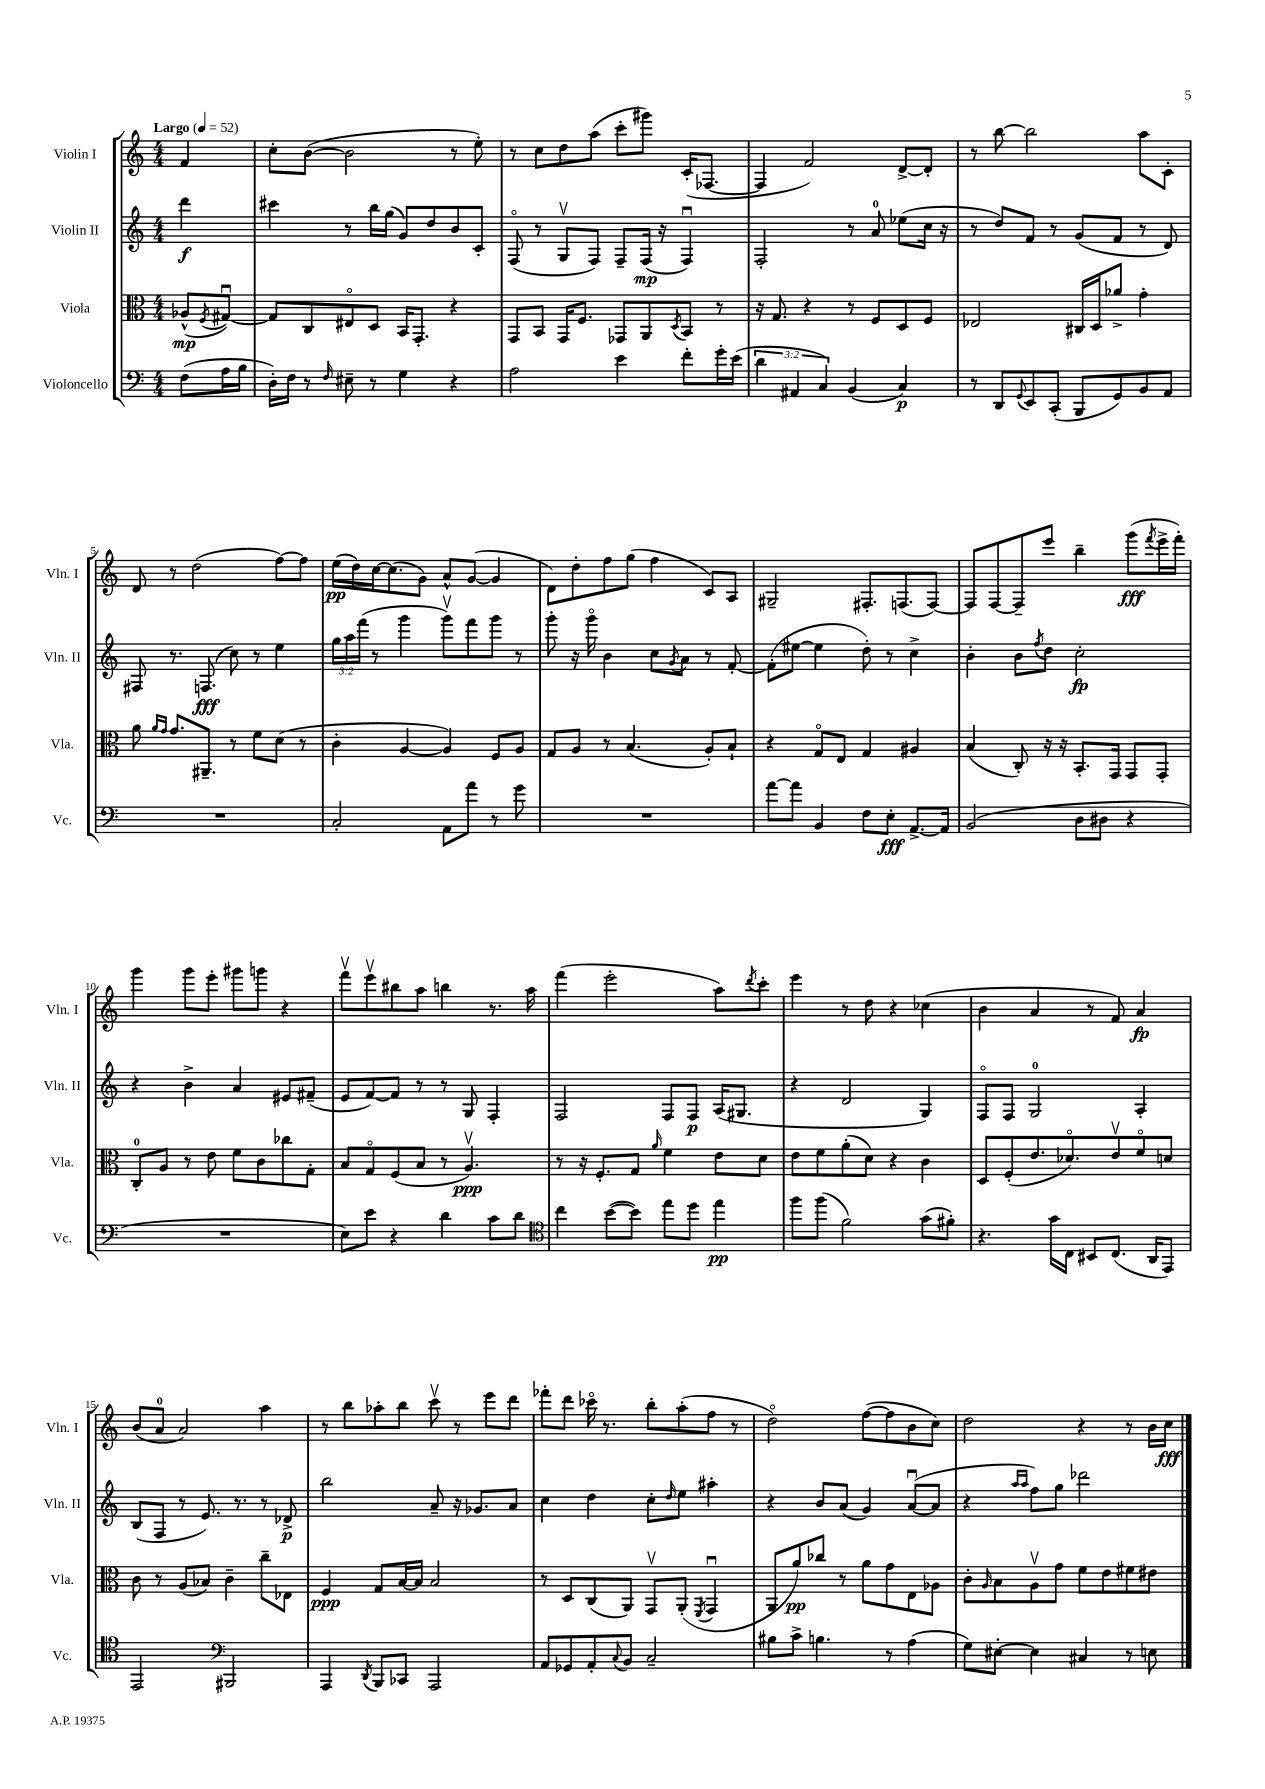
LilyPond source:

<<
\new StaffGroup <<
\new Staff = "s0" \with { instrumentName = "Violin I" shortInstrumentName = "Vln. I" } {
    \clef treble \key c \major \numericTimeSignature \time 4/4 \partial 4 \tempo "Largo" 4 = 52
    f'4 |
    c''8-. b'8~( b'2 r8 e''8-.) |
    r8 c''8 d''8 a''8( c'''8-. gis'''8) c'16-.( fes8.~ |
    fes4 f'2) d'8~-> d'8-. |
    r8 b''8~ b''2 a''8 c'8-. |
    d'8 r8 d''2( f''8~) f''8 |
    e''16\pp( d''16) c''16~ c''8.( g'8) a'8-^ g'8~( g'4 |
    d'8) d''8-. f''8 g''8( f''4 c'8) a8 |
    gis2-- fis8.-. f8.( f8~) |
    f8 f8~ f8-- e'''8 b''4-- g'''8\fff( \acciaccatura { f'''8 } e'''16-> f'''16-.) |
    g'''4 g'''8 e'''8-. gis'''8 g'''8 r4 |
    f'''8\upbow e'''8\upbow bis''8 a''8 b''4 r8. a''16 |
    f'''4( e'''2-. a''8) \acciaccatura { d'''8 } c'''8-. |
    e'''4 r8 d''8 r4 ces''4( |
    b'4 a'4 r8 f'8) a'4\fp |
    b'8( a'8-0 a'2) a''4 |
    r8 b''8 aes''8-. b''8 c'''8\upbow r8 e'''8 d'''8 |
    fes'''8-. d'''8 ces'''16\flageolet r8. b''8-. a''8-.( f''8 r8 |
    d''2\flageolet) f''8~( f''8 b'8 c''8) |
    d''2 r4 r8 b'16 c''16\fff \bar "|." |
}
\new Staff = "s1" \with { instrumentName = "Violin II" shortInstrumentName = "Vln. II" } {
    \clef treble \key c \major \numericTimeSignature \time 4/4 \override Staff.TupletNumber.text = #tuplet-number::calc-fraction-text \partial 4
    d'''4\f |
    cis'''4 r8 b''16 g''16( g'8) d''8 b'8 c'8-. |
    f8\flageolet( r8 g8\upbow f8) f8-- f16\mp( r16 f4\downbow) |
    f2-. r8 a'8-0 ees''8( c''16 r16 |
    r8 d''8) f'8 r8 g'8( f'8 r8 d'8) |
    fis8 r8. f8.\fff( c''8) r8 e''4 |
    \tuplet 3/2 { g''16 a''16 f'''16( } r8 g'''4 g'''8\upbow) f'''8 g'''8 r8 |
    g'''8-. r16 g'''16\flageolet b'4 c''8 \acciaccatura { g'8 } a'8 r8 f'8~-. |
    f'8-.( eis''8~ eis''4 d''8-.) r8 c''4-> |
    b'4-. b'8 \acciaccatura { f''8 } d''8 c''2-.\fp |
    r4 b'4-> a'4 eis'8 fis'8--( |
    e'8 f'8~) f'8 r8 r8 g8 f4-. |
    f2 f8 f8\p a16( gis8. |
    r4 d'2 g4) |
    f8\flageolet f8 g2-0 a4-. |
    b8( f8 r8 e'8.) r8. r8 des'8->\p |
    b''2 a'8-- r16 ges'8. a'8 |
    c''4 d''4 c''8-. \grace { d''16 } e''8 ais''4-. |
    r4 b'8 a'8( g'4) a'8~\downbow( a'8 |
    r4 \grace { a''16 a''16 } f''8) g''8 des'''2 \bar "|." |
}
\new Staff = "s2" \with { instrumentName = "Viola" shortInstrumentName = "Vla." } {
    \clef alto \key c \major \numericTimeSignature \time 4/4 \partial 4
    aes8-^\mp( \acciaccatura { f8 } gis8~\downbow) |
    gis8 c8 eis8\flageolet d8 b,16 g,8.-. r4 |
    g,8 b,8 g,16 f8. ges,8 a,8 \acciaccatura { d8 } b,8 r8 |
    r16 g8. r4 r8 f8 d8 f8 |
    ees2 cis16 d16 aes'8-> g'4-. |
    a'8 \grace { a'16 g'16 } g'8. ais,8.-- r8 f'8 d'8( r8 |
    c'4-. a4~ a4) f8 a8 |
    g8 a8 r8 b4.( a8-.) b8-! |
    r4 g8\flageolet e8 g4 ais4 |
    b4( c8-.) r16 r16 b,8.-. g,16 g,8 g,8-. |
    c8-0-. a8 r8 e'8 f'8 c'8 ces''8 g8-. |
    b8 g8\flageolet f8( b8 r8 a4.\upbow\ppp) |
    r8 r16 f8.-. g8 \grace { a'16 } f'4 e'8 d'8 |
    e'8 f'8 a'8-.( d'8) r4 c'4 |
    d8 f8-.( e'8. des'8.\flageolet) e'8\upbow f'8\flageolet d'8 |
    c'8 r8 a8( bes8) c'4-- c''8-- ees8 |
    f4\ppp g8 b16~ b16 b2 |
    r8 d8 c8( a,8) g,8\upbow a,8-.( \acciaccatura { f,8 } g,4\downbow |
    a,8 a'8\pp) ces''8 r8 a'8 g'8 e8 aes8 |
    c'8-. \grace { a16 } b8 a8\upbow g'8 f'8 e'8 fis'8 eis'8 \bar "|." |
}
\new Staff = "s3" \with { instrumentName = "Violoncello" shortInstrumentName = "Vc." } {
    \clef bass \key c \major \numericTimeSignature \time 4/4 \override Staff.TupletNumber.text = #tuplet-number::calc-fraction-text \partial 4
    f8( a16 b16 |
    d16-.) f16 r8 \grace { f16 } eis8-- r8 g4 r4 |
    a2 e'4 f'8-. g'16-. e'16( |
    \tuplet 3/2 { d'4 ais,4 c4) } b,4( c4\p) |
    r8 d,8 \appoggiatura { g,8 } e,8 c,8-.( b,,8 g,8) b,8 a,8 |
    R1 |
    c2-. a,8 a'8 r8 g'8 |
    R1 |
    a'8~ a'8 b,4 f8 e8-.\fff a,8.~-> a,16 |
    b,2( d8 dis8 r4 |
    R1 |
    e8) e'8 r4 d'4 c'8 d'8 |
    \clef tenor c''4 b'8~( b'8) e''8 d''8 e''4\pp |
    f''8 f''8( f'2) g'8( fis'8-.) |
    r4. g'16 c16 bis,8 c8.( a,16 e,8) |
    e,2 \clef bass bis,,2 |
    a,,4 \acciaccatura { d,8 } b,,8 ces,8 a,,2 |
    a,8 ges,8 a,8-. \appoggiatura { c8 } b,8 c2-- |
    bis8 c'8-> b4. r8 a4( |
    g8) eis8~-. eis4 cis4 r8 e8 \bar "|." |
}
>>
>>
